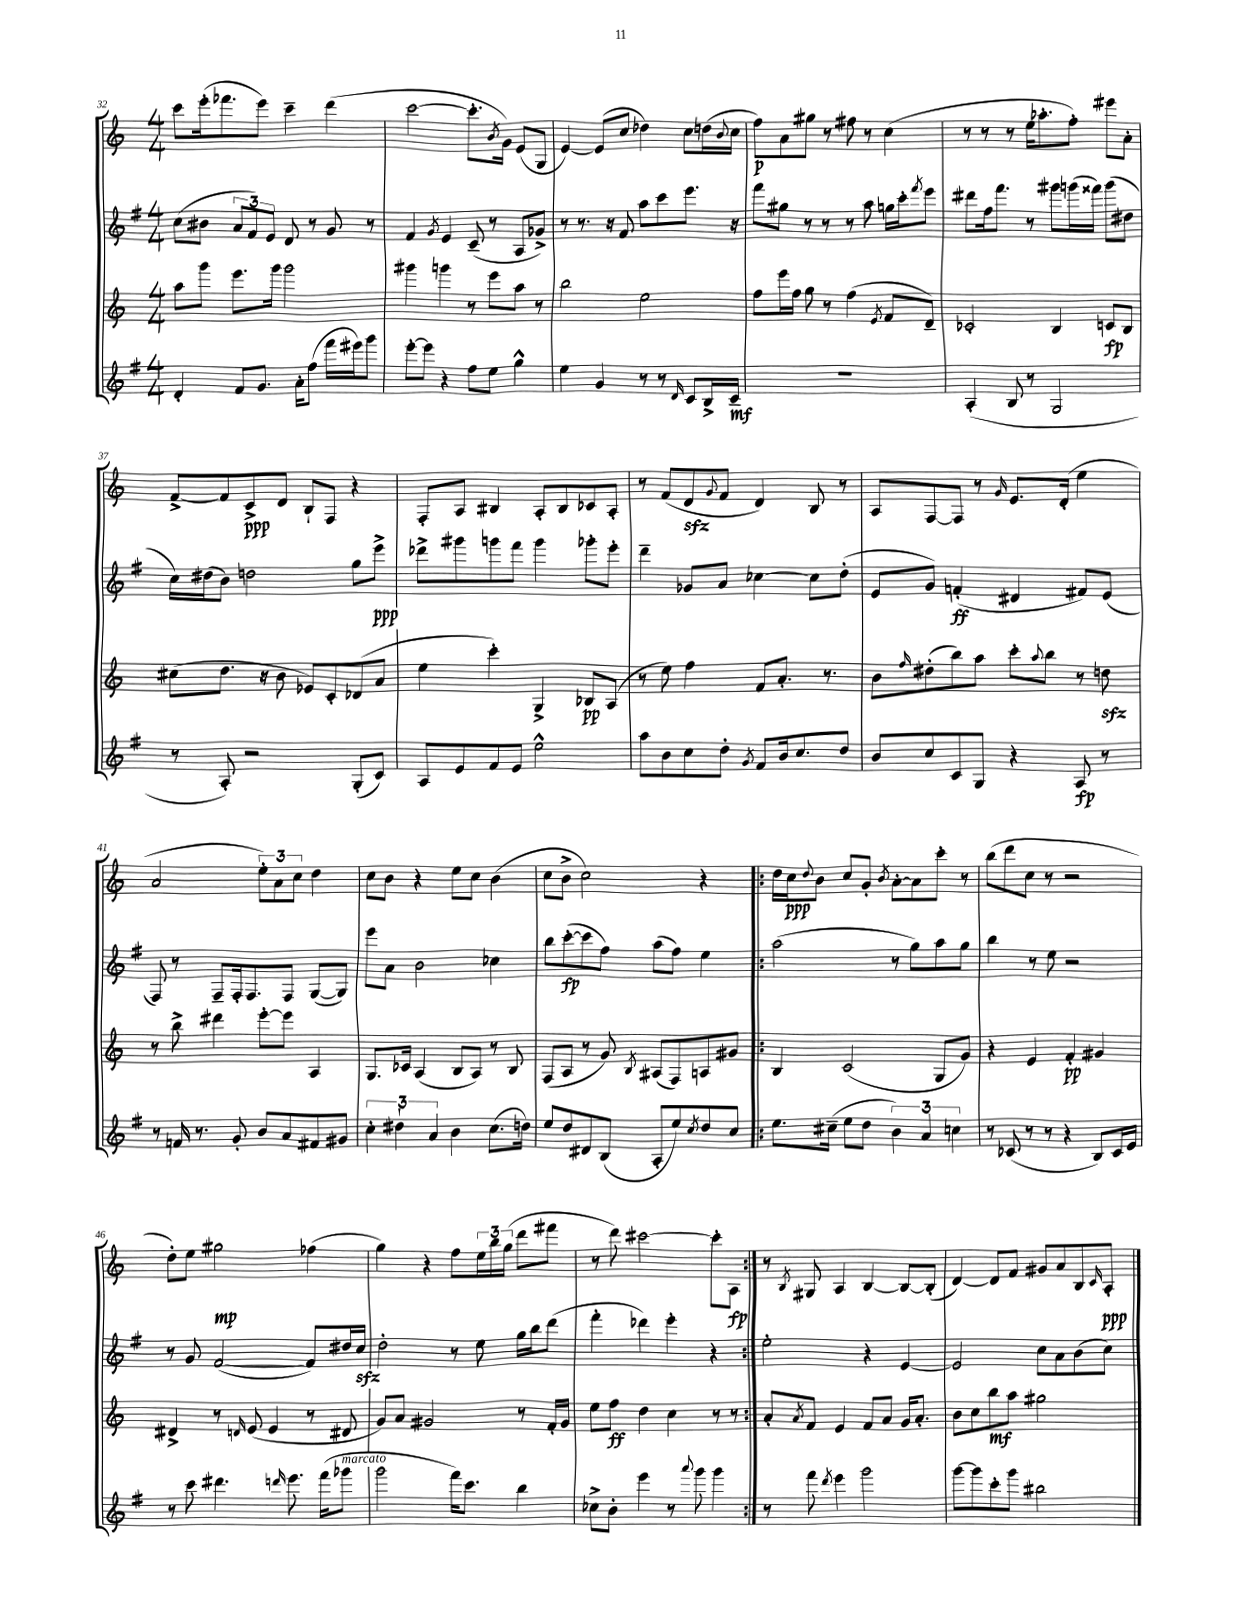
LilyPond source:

<<
\new StaffGroup <<
\new Staff = "s0" {
    \clef treble \key c \major \numericTimeSignature \time 4/4
    c'''8 e'''16-.( fes'''8. e'''8) c'''4-- d'''4( |
    c'''2~ c'''8.-. \acciaccatura { b'8 } g'16) e'8( g8 |
    e'4~) e'8( c''8 des''4) c''8 d''16( \appoggiatura { b'8 } c''16 |
    f''8\p) a'8 gis''8 r8 fis''8 r8 c''4( |
    r8 r8 r8 e''16 aes''8.-. f''8-.) eis'''8 a'8-. |
    f'8~-> f'8 c'8->\ppp d'8 b8-! f8 r4 |
    f8-. a8 bis4 a8-. bis8 ces'8 a8-. |
    r8 f'8( d'8\sfz \appoggiatura { g'8 } f'8 d'4) b8 r8 |
    a8 f8~ f8 r8 \grace { g'16 } e'8. d'16-.( e''4 |
    a'2 \tuplet 3/2 { e''8-.) a'8 c''8 } d''4 |
    c''8 b'8 r4 e''8 c''8 b'4( |
    c''8 b'8-> c''2) r4 |
    \repeat volta 2 { d''16 c''16\ppp \appoggiatura { d''8 } b'8 c''8 g'8-. \acciaccatura { b'8 } a'8~-. a'8 c'''8-. r8 |
    b''8( d'''8 c''8 r8 r2 |
    d''8-.) e''8 gis''2\mp fes''4( |
    g''4) r4 f''8 \tuplet 3/2 { e''16 b''16 g''16( } d'''8 fis'''8 |
    r8 d'''8) cis'''2~ cis'''8-. a8\fp | }
    r8 \acciaccatura { b8 } gis8 a4 b4~ b8~ b8-.( |
    d'4~) d'8 f'8 gis'8 a'8 b8 \grace { c'16 } a8-.\ppp \bar "|." |
}
\new Staff = "s1" {
    \clef treble \key g \major \numericTimeSignature \time 4/4
    c''8( bis'8 \tuplet 3/2 { a'8 fis'8) e'8 } d'8 r8 g'8 r8 |
    fis'4 \acciaccatura { g'8 } e'4 c'8--( r8 a8 ges'8->) |
    r8 r8. r16 fis'8 a''8 c'''8 e'''8. r16 |
    fis'''8 gis''8 r8 r8 r8 a''8 g''16 c'''16-. \acciaccatura { fis'''8 } e'''8 |
    dis'''8 fis''16 fis'''8. r8 gis'''8 g'''16( fisis'''16) g'''8( dis''8 |
    c''16) dis''16( b'8) d''2 g''8 e'''8->\ppp |
    des'''8-> gis'''8 g'''8 fis'''8 g'''4 ges'''8-. e'''8-. |
    d'''4-- ges'8 a'8 ces''4~ ces''8 d''8-.( |
    e'8 g'8) f'4-.\ff( dis'4 fis'8) e'8( |
    fis8) r8 fis8-- fis16-. fis8. fis8 g8~( g8) |
    e'''8 a'8 b'2 ces''4 |
    b''8 c'''8~-.\fp( c'''8 fis''8) a''8( fis''8) e''4 |
    \repeat volta 2 { a''2( r8 g''8) a''8 g''8 |
    b''4 r8 e''8 r2 |
    r8 g'8 fis'2~( fis'8) dis''16 c''16\sfz |
    d''2-. r8 e''8 g''16 b''16 d'''8( |
    fis'''4-. des'''4) e'''4-. r4 | }
    e''2-. r4 e'4~ |
    e'2 c''8 a'8 b'8( c''8) \bar "|." |
}
\new Staff = "s2" {
    \clef treble \key c \major \numericTimeSignature \time 4/4
    a''8 g'''8 e'''8. g'''16 g'''2 |
    gis'''4 g'''4 r8 e'''8 a''8 r8 |
    b''2 e''2 |
    f''8 e'''16 f''16 g''8 r8 f''4( \acciaccatura { e'8 } f'8 d'8--) |
    ces'2-. b4 c'8\fp b8 |
    cis''8( d''8. r16 b'8 ees'8) c'8-. des'8( a'8 |
    e''4 c'''4-.) g4-> bes8\pp a8( |
    r8 e''8) f''4 f'8 a'8.-. r8. |
    b'8 \grace { f''16 } dis''8-.( b''8) a''8 c'''8-. \appoggiatura { a''8 } b''8 r8 d''8\sfz |
    r8 b''8-> dis'''4 e'''8~-. e'''8 a4 |
    g8. ces'16 a4( b8 a8) r8 b8 |
    f8( a8 r8 g'8) \acciaccatura { b8 } ais8( f8) a8 gis'8 |
    \repeat volta 2 { b4 c'2( g8 g'8) |
    r4 e'4 f'4-.\pp gis'4 |
    dis'4-> r8 \grace { d'16 } e'8( e'4 r8 dis'8 |
    g'8) a'8 gis'2 r8 f'16-. gis'16 |
    e''8 f''8\ff d''4 c''4 r8 r8 | }
    a'8-. \acciaccatura { a'8 } f'8 e'4 f'8 a'8 g'16 a'8.-. |
    b'8 c''8 b''8\mf a''8 gis''2 \bar "|." |
}
\new Staff = "s3" {
    \clef treble \key g \major \numericTimeSignature \time 4/4
    d'4-. fis'8 g'8. a'16-. fis''8( fis'''16 eis'''16) g'''8 |
    e'''8~-. e'''8 r4 fis''8 e''8 g''4-^ |
    e''4 g'4 r8 r8 \grace { d'16 } c'8 b16-> c'16--\mf |
    R1 |
    a4-.( b8 r8 g2 |
    r8 a8-.) r2 g8-.( c'8) |
    a8 e'8 fis'8 e'8 e''2-^ |
    a''8 b'8 c''8 d''8-. \acciaccatura { g'8 } fis'8 b'16 c''8. d''8 |
    b'8 c''8 c'8 g8 r4 a8\fp r8 |
    r8 f'16 r8. g'8-. b'8 a'8 fis'8 gis'8 |
    \tuplet 3/2 { c''4-. dis''4-! a'4 } b'4 c''8.( d''16) |
    e''8 d''8 dis'8 b8( a8-. e''8) \acciaccatura { c''8 } d''8 c''8 |
    \repeat volta 2 { e''8. cis''16--( e''8 d''8 \tuplet 3/2 { b'4) a'4 c''4 } |
    r8 ces'8( r8 r8 r4 b8) ces'16 e'16 |
    r8 c'''8 dis'''4. \grace { d'''16 } e'''8. fis'''16( ges'''8^\markup { \italic "marcato" } |
    g'''2 fis'''16) c'''8. b''4 |
    ces''8-> b'8-. e'''4 r8 \appoggiatura { a'''8 } g'''8 g'''4 | }
    r8 fis'''8 \acciaccatura { d'''8 } e'''4 g'''2 |
    g'''8~ g'''8 c'''8-. g'''8 bis''2 \bar "|." |
}
>>
>>
\layout { \context { \Score currentBarNumber = #32 } }
